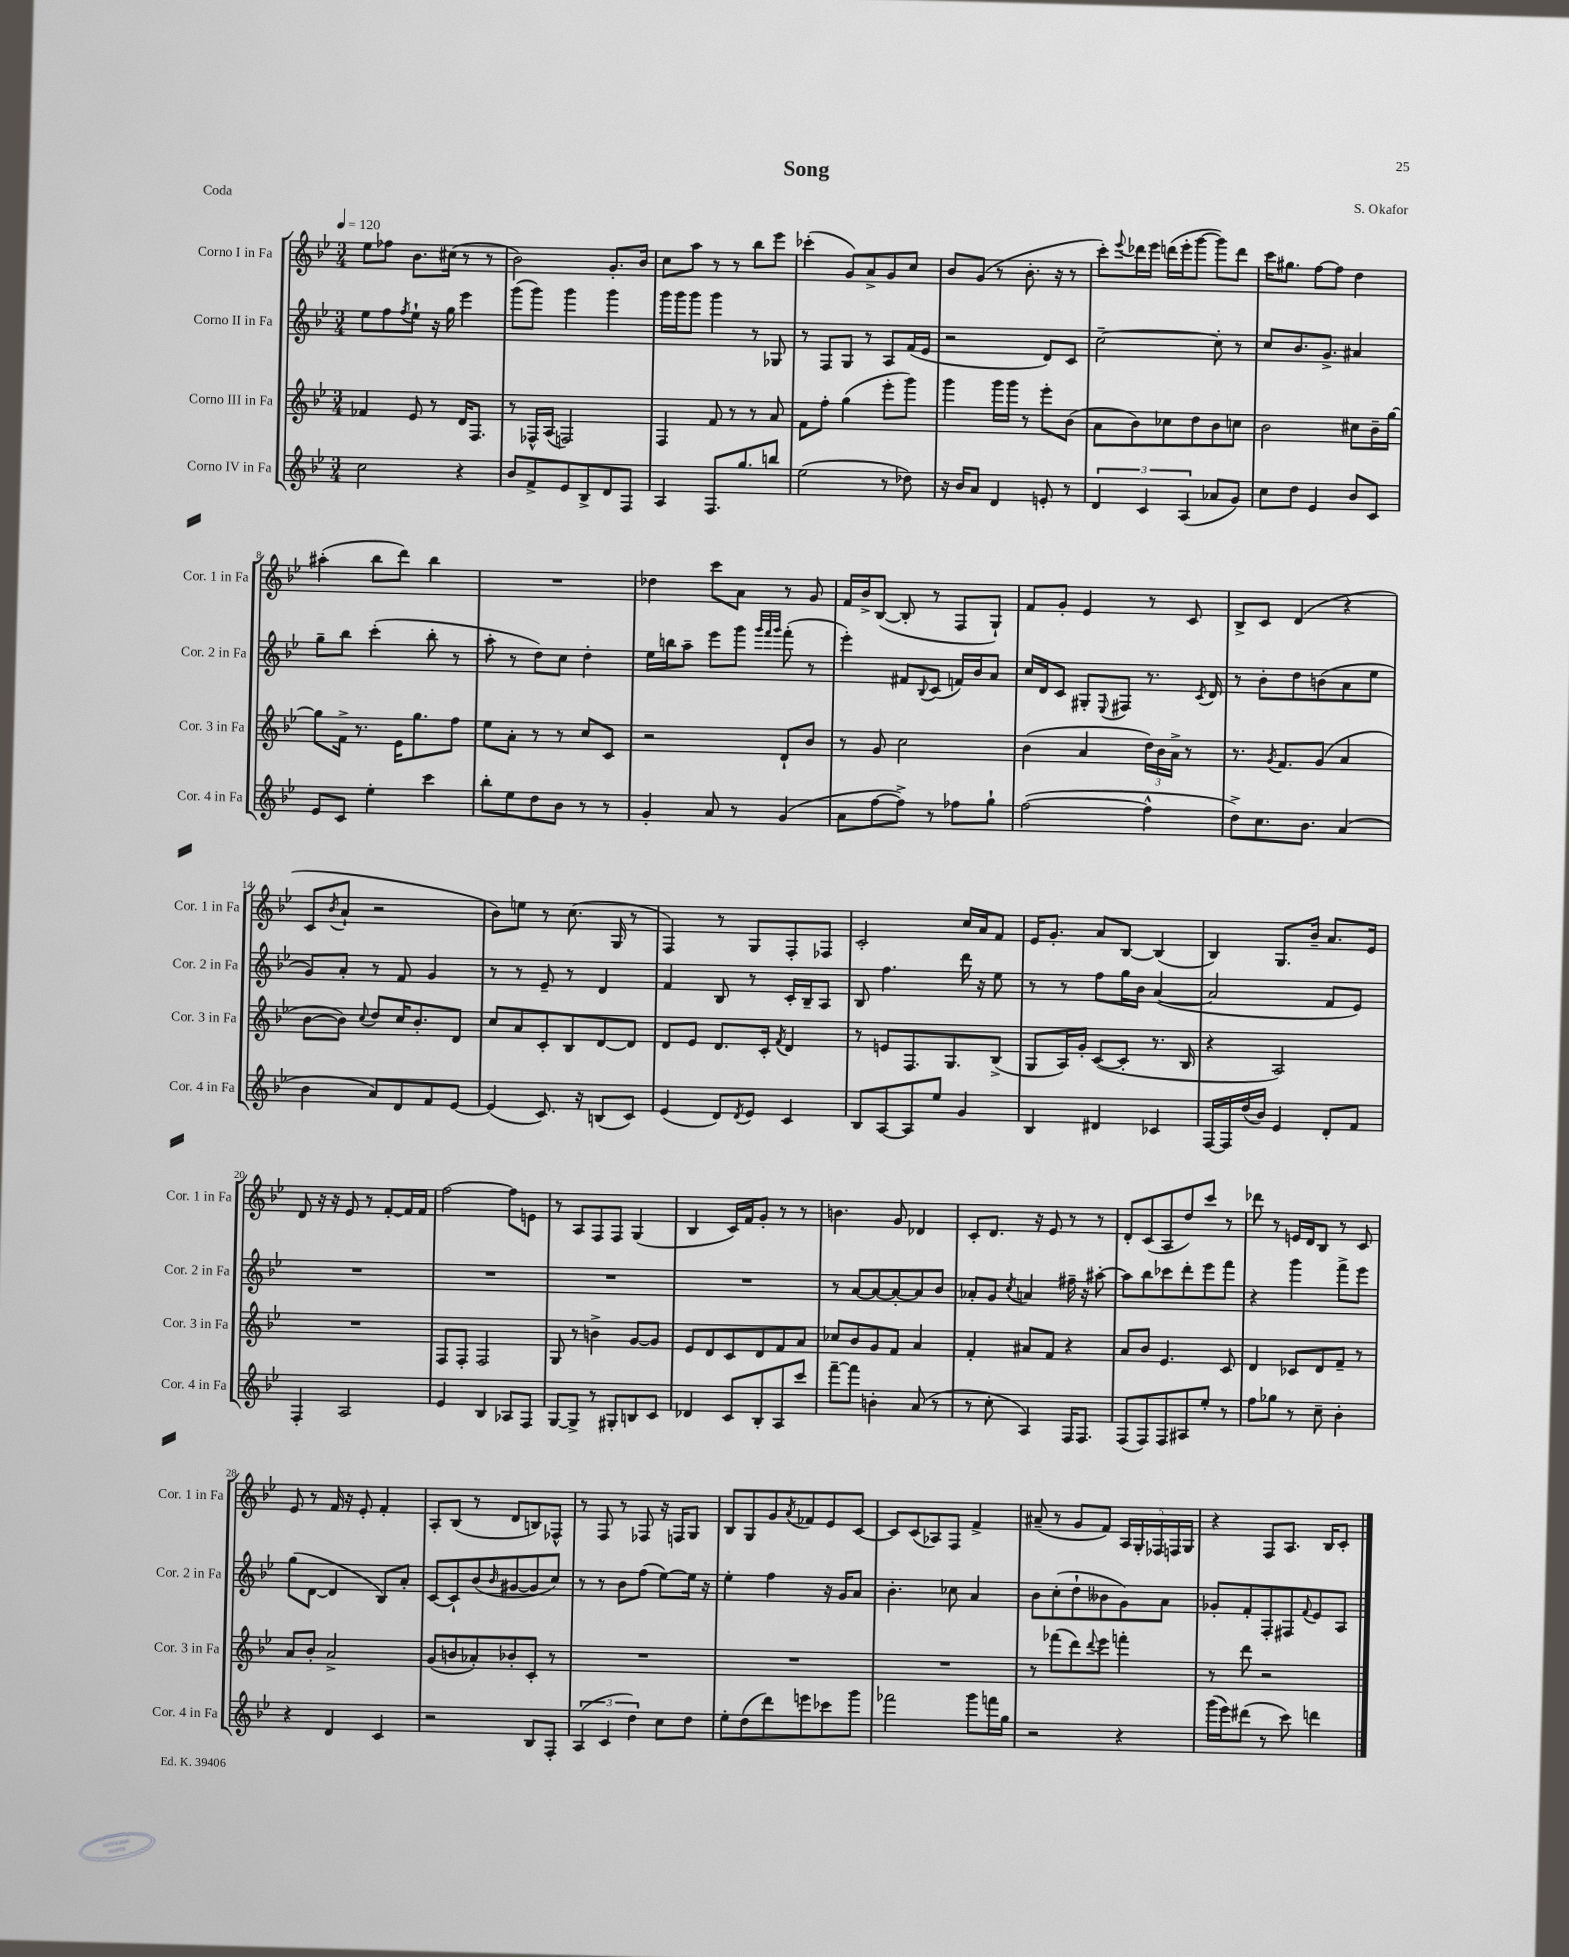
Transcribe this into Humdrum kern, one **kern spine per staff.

**kern	**kern	**kern	**kern
*staff4	*staff3	*staff2	*staff1
*clefG2	*clefG2	*clefG2	*clefG2
*k[b-e-]	*k[b-e-]	*k[b-e-]	*k[b-e-]
*M3/4	*M3/4	*M3/4	*M3/4
*MM120	*MM120	*MM120	*MM120
2cc	4f-	8ee-	8ee-
.	.	8ff	8ff-
.	.	8qff	.
.	8e-	8ee-`	8.b-
.	8r	16r	.
.	.	16gg	(16cc#
4r	16d	4eee-	8r
.	8.F	.	.
.	.	.	8r
=	=	=	=
8b-	8r	(8ggg	2b-)
8f^	16F-^^	8ggg)	.
.	(16A	.	.
8e-	2F)	4ggg	.
8B-^	.	.	.
8d	.	4ggg	8.g'
8F	.	.	.
.	.	.	16b-
=	=	=	=
4A	4F	16ggg	8cc
.	.	16ggg	.
.	.	8ggg	8aa
8.F	8f	4ggg	8r
.	8r	.	8r
8.gg	.	.	.
.	8r	8r	8bb-
8bb	8a	8G-	8eee-
=	=	=	=
(2ee-	8f	8r	(4ccc-'
.	8ff'	8F	.
.	(4gg	8G	8g)
.	.	8r	8a^
8r	8eee-'	8A	8g
8dd-)	8ggg)	(16f	8cc
.	.	16e-	.
=	=	=	=
16r	4ggg	2r	8b-
16b-	.	.	.
8a	.	.	(8g
4d	16ggg	.	8r
.	16ggg	.	.
.	8r	.	8.b-'
8e'	8eee-'	8d)	.
.	.	.	16r
8r	(8b-	8c	8r
=	=	=	=
6d	8a	[2cc~	8ccc')
.	.	.	8qqeee-
.	8b-)	.	16ddd-
6c	.	.	.
.	.	.	16eee-
.	8cc-	.	(16ddd
.	.	.	16eee-'
(6A	.	.	.
.	8dd	.	[8ggg
8a-	8b-	8cc']	8ggg])
8g)	8cc	8r	8ddd
=	=	=	=
8cc	2b-	8cc	16ccc
.	.	.	8.gg#
8dd	.	8.b-	.
4e-	.	.	[8ff
.	.	8.g^	.
.	.	.	8ff]
8b-	8cc#	4a#	4dd
8c	16b-~	.	.
.	[16gg	.	.
=	=	=	=
8e-	8gg]	8gg~	(4aa#'
8c	16f^	8bb-	.
.	8.r	.	.
4ee-'	.	(4ccc'	8bb-
.	16e-	.	8ddd)
.	8.gg	.	.
4ccc	.	8bb-'	4bb-
.	8ff	8r	.
=	=	=	=
8bb-'	8ee-	8aa'	2.r
8ee-	8a'	8r	.
8dd	8r	8dd)	.
8b-	8r	8cc	.
8r	8cc	4dd'	.
8r	8c	.	.
=	=	=	=
4g'	2r	16ee-	4dd-
.	.	16bb	.
.	.	8aa~	.
8a	.	8eee-	8ccc
8r	.	8ggg	8a
.	.	32qqggg	.
.	.	32qqfff	.
.	.	32qqggg	.
(4g	8d`	(8fff'	8r
.	8b-	8r	8g
=	=	=	=
8a	8r	4eee-')	16f
.	.	.	16b-^
[8ff	8g	.	([8B-
8ff^])	2cc	8f#	8B-']
.	.	8qqB-	.
8r	.	(8c	8r
8ff-	.	16f)	8F
.	.	16b-	.
8gg`	.	8a	8G`)
=	=	=	=
([2ff	(4b-	16cc	8f
.	.	16d	.
.	.	8c	8g'
.	4a	8G#'	4e-
.	.	8qqE-	.
.	.	8F#	.
4ff^^]	24dd)	8.r	8r
.	24b-	.	.
.	24a^	.	.
.	8r	.	8c
.	.	8qc	.
.	.	16d	.
=	=	=	=
8dd^)	8.r	8r	8B-^
8.cc	.	8b-'	8c
.	8qg	.	.
.	8.f	.	.
.	.	8dd	(4d
8.b-	.	.	.
.	(8g	(8b	.
(4a	4a	8a	4r
.	.	8ee-	.
=	=	=	=
4b-	[8b-	8g)	8c
.	.	.	8qb-
.	8b-])	8a'	8a`
.	8qqcc	.	.
8a)	8dd	8r	2r
8d	16cc	8f	.
.	8.b-'	.	.
8f	.	4g	.
[8e-	8d	.	.
=	=	=	=
(4e-]	8cc	8r	8b-)
.	8a	8r	8ee
8.c)	8c'	8e-~	8r
.	8B-	8r	(8.cc
16r	.	.	.
(8B	[8d	4d	.
.	.	.	16G
8c)	8d]	.	8r
=	=	=	=
(4e-	8d	4f	4F)
.	8e-	.	.
8d)	8.d	8B-	8r
8qd	.	.	.
8e-	.	8r	8G
.	16c'	.	.
.	8qf	.	.
4c	4d	16c'	8F'
.	.	16B-~	.
.	.	8A	8F-
=	=	=	=
8B-	8r	8B-	2c'
[8A	8e	4.ff	.
8A]	8.F	.	.
8ee-	.	.	.
.	8.G	.	.
4g	.	16ddd	16cc
.	.	16r	16a
.	(8B-^	8ee-	8f
=	=	=	=
4B-	8G	8r	16e-
.	.	.	8.g'
.	16A)	8r	.
.	16g'	.	.
4d#	([8c	8ff	8a
.	8c']	16gg	[8B-
.	.	16b-	.
4c-	8.r	([4a	(4B-]
.	16B-	.	.
=	=	=	=
[16F	4r	2a]	4B-)
16F]	.	.	.
(16dd	.	.	.
16b-)	.	.	.
4e-	2A)	.	8.G
.	.	.	16b-~
8d'	.	8f	8.a
8f	.	8e-)	.
.	.	.	16e-
=	=	=	=
4F'	2.r	2.r	8d
.	.	.	16r
.	.	.	16r
2A	.	.	8e-
.	.	.	8r
.	.	.	[8f'
.	.	.	16f]
.	.	.	16f
=	=	=	=
4e-	8F	2.r	[2ff
.	8F'	.	.
4B-	2F	.	.
8A-	.	.	8ff]
8F	.	.	8e
=	=	=	=
[8G	8G	2.r	8r
8G^]	8r	.	8A
8r	4b^	.	8F
8G#'	.	.	8F
8B	[8g	.	(4G
8c	8g]	.	.
=	=	=	=
4d-	8e-	2.r	4B-
.	8d	.	.
8c	8c	.	16c)
.	.	.	16f
8B-'	8d	.	8g'
8A	8f	.	8r
8ccc	8a	.	8r
=	=	=	=
[8fff~	8cc-	8r	4.b
8fff]	8b-	[8a	.
4b'	8g	8a_	.
.	8f	8a'_	8g
(8a	4a	8a]	4d-
8r	.	8b-	.
=	=	=	=
8r	4f'	8a-'	8c'
8cc'	.	8g	8.d
.	.	8qcc	.
4A)	8a#	4a	.
.	.	.	16r
.	8f	.	8e-
16F	4r	16ff#~	8r
8.F	.	16r	.
.	.	[8aa#'	8r
=	=	=	=
(8F	8a	8aa#]	8d'
8F)	8b-	8bb-	(8c
8F	4.e-	8ccc-	8A
8A#	.	8ddd'	8dd)
8ee-'	.	8eee-	8ccc
8r	8c	8fff	8r
=	=	=	=
8ff	4d	4r	8ddd-
8gg-	.	.	8r
8r	8c-	4ggg	16e
.	.	.	16d
8cc~	8d	.	8B-
4b-'	8f~	8fff^	8r
.	8r	8eee-	8c
=	=	=	=
4r	8a	(8gg	8e-
.	8b-'	[8d	8r
4d	2a^	4d]	16f
.	.	.	16r
.	.	.	8e-'
4c	.	8B-)	4f'
.	.	8a'	.
=	=	=	=
2r	(8g	[8c	8A'
.	8b	8c`]	(8B-
.	8a-')	(8b-	8r
.	.	16qqb-	.
.	8b-'	[8g#	8d
8B-	8c'	8g#]	8B)
8F'	8r	8cc)	8F-^^
=	=	=	=
(6A	2.r	8r	8r
.	.	8r	8F
6c	.	.	.
.	.	8b-	8r
6dd)	.	.	.
.	.	(8ff	8F-
8cc	.	[8ee-)	16r
.	.	.	16F
8dd	.	16ee-]	8G
.	.	16r	.
=	=	=	=
8ee-'	2.r	4ee-'	8B-
(8dd	.	.	8G
8ddd)	.	4ff	8g
.	.	.	8qa
8eee	.	.	8f-
8ccc-	.	16r	8e-
.	.	16g	.
8ggg	.	8a	[8c
=	=	=	=
2fff-	2.r	4.b-'	8c]
.	.	.	(8c
.	.	.	8A-)
.	.	8cc-	8F
8ggg	.	4a	4f^
16fff	.	.	.
16gg	.	.	.
=	=	=	=
2r	8r	8b-	(8a#~
.	(8fff-	(8cc'	8r
.	8ddd)	8dd`	8g
.	8qqddd	.	.
.	8eee-	8b--	8f)
4r	4fff'	8g)	20A
.	.	.	20G'
.	.	.	20F-
.	.	8a	.
.	.	.	20F
.	.	.	20G
=	=	=	=
(16ggg	8r	8g-'	4r
16eee-)	.	.	.
(8ddd#	8ddd	8f'	.
8r	2r	8F'	8F
8ccc)	.	8F#	8.A
.	.	8qqf	.
4ddd	.	8e-	.
.	.	.	16B-
.	.	8A	8c'
==	==	==	==
*-	*-	*-	*-
